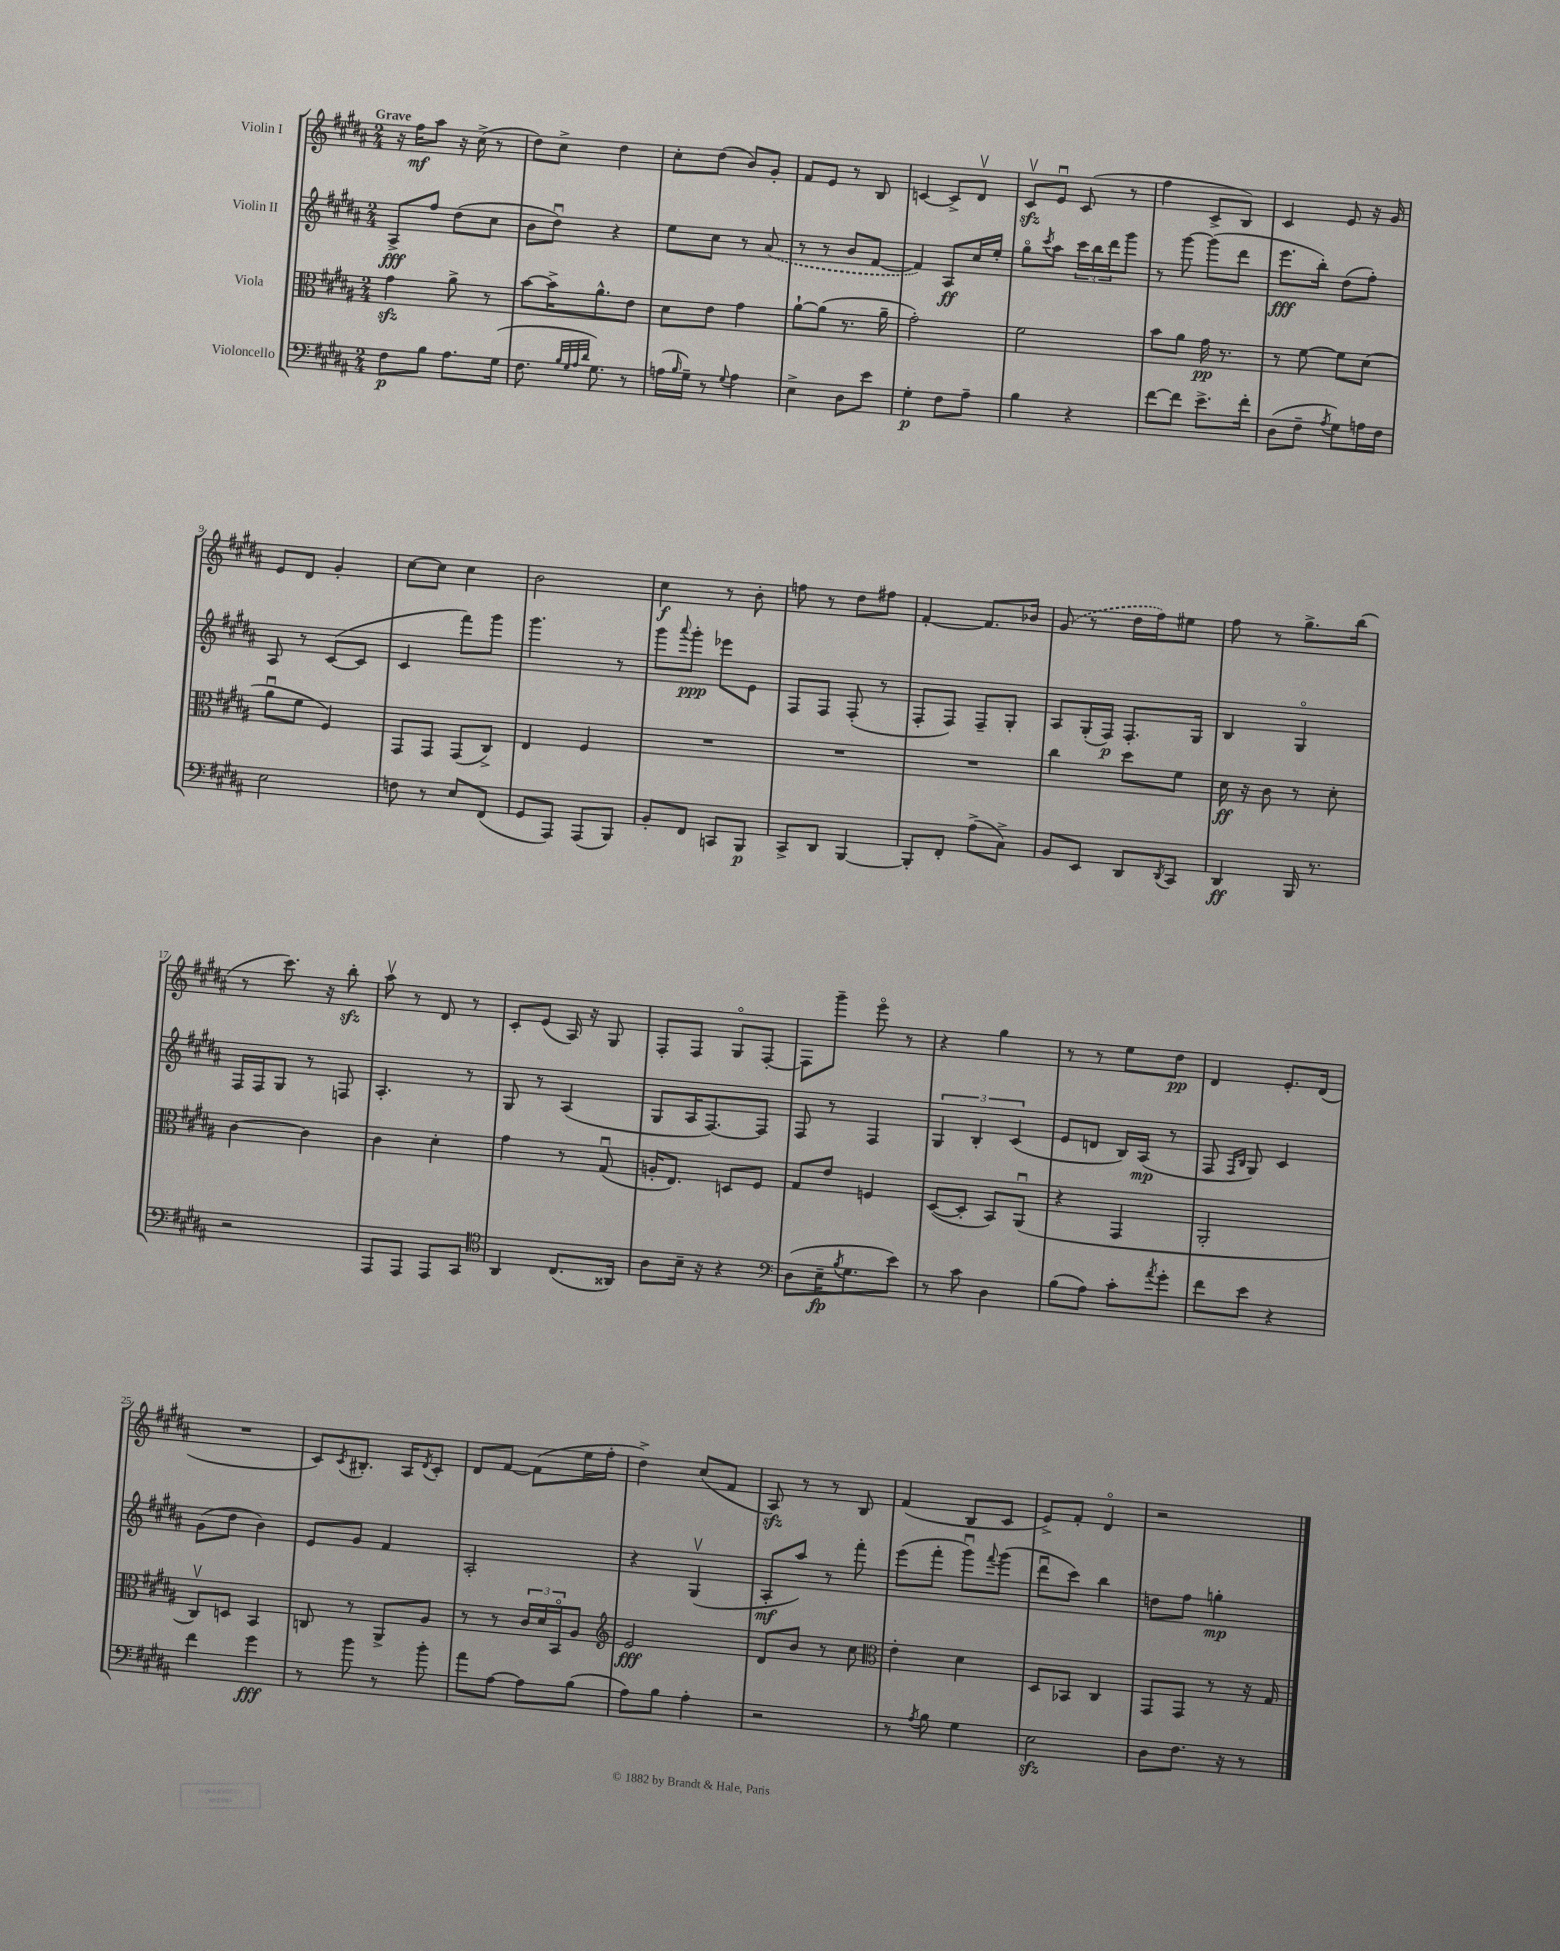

**kern	**dynam	**kern	**dynam	**kern	**dynam	**kern	**dynam
*part4	*part4	*part3	*part3	*part2	*part2	*part1	*part1
*staff4	*staff4	*staff3	*staff3	*staff2	*staff2	*staff1	*staff1
*I"Violoncello	*	*I"Viola	*	*I"Violin II	*	*I"Violin I	*
*clefF4	*	*clefC3	*	*clefG2	*	*clefG2	*
*k[f#c#g#d#a#]	*	*k[f#c#g#d#a#]	*	*k[f#c#g#d#a#]	*	*k[f#c#g#d#a#]	*
*M2/4	*	*M2/4	*	*M2/4	*	*M2/4	*
=1	=1	=1	=1	=1	=1	=1	=1
!	!	!	!	!	!	!LO:TX:a:B:t=Grave	!
8F#\L	p	4g#zz\	.	8A#^/L	fff	16r	.
.	.	.	.	.	.	16ff#\KL	mf
8B\J	.	.	.	8ff#/J	.	8aa#\J	.
8.A#\L	.	8a#^\	.	(8dd#\L	.	16r	.
.	.	.	.	.	.	(16cc#^\	.
.	.	8r	.	8cc#\J	.	8r	.
(16G#\Jk	.	.	.	.	.	.	.
=2	=2	=2	=2	=2	=2	=2	=2
8.F#\	.	[8b\L	.	8b\L	.	8dd#\L)	.
.	.	16b^\K]	.	8dd#u\J)	.	8cc#^\J	.
32qqB/LLL	.	.	.	.	.	.	.
32qqG#/	.	.	.	.	.	.	.
32qqA#/	.	.	.	.	.	.	.
32qqd#/JJJ	.	.	.	.	.	.	.
8.G#\)	.	8.a#^^\	.	.	.	.	.
.	.	.	.	4r	.	4dd#\	.
8r	.	8e\J	.	.	.	.	.
=3	=3	=3	=3	=3	=3	=3	=3
(16An\LL	.	8d#\L	.	8ee\L	.	8cc#'\L	.
16qqB/	.	.	.	.	.	.	.
16G#~\JJ)	.	.	.	.	.	.	.
8r	.	8e\J	.	8cc#\J	.	(8dd#\J	.
8qqG#/	.	.	.	.	.	.	.
4A\	.	4g#\	.	8r	.	8b/L)	.
.	.	.	.	(8a#/	.	8g#'/J	.
=4	=4	=4	=4	=4	=4	=4	=4
4E^\	.	[8a#`\L	.	8r	.	8f#/L	.
.	.	(8a#\J]	.	8r	.	8e/J	.
8D#\L	.	8.r	.	8b/L	.	8r	.
8e\J	.	.	.	[8f#/J	.	8B/	.
.	.	16a#~\	.	.	.	.	.
=5	=5	=5	=5	=5	=5	=5	=5
4G#'\	p	2g#'\)	.	4f#/])	.	[4cn/	.
8F#\L	.	.	.	8A#/L	ff	8c^/L]	.
8A#~\J	.	.	.	16cc#/L	.	8d#v/J	.
.	.	.	.	16ee'/JJ	.	.	.
=6	=6	=6	=6	=6	=6	=6	=6
4B\	.	2f#\	.	8gg#\L	.	8c#zzv/L	.
.	.	.	.	8qccc#/	.	.	.
.	.	.	.	8aa#\J	.	8eu/J	.
4r	.	.	.	24ccc#\LL	.	(8c#/	.
.	.	.	.	24bb\	.	.	.
.	.	.	.	24ddd#\J	.	.	.
.	.	.	.	8ggg#\J	.	8r	.
=7	=7	=7	=7	=7	=7	=7	=7
[8f#\L	.	8b\L	.	8r	.	4ff#\	.
8f#\J]	.	8a#\J	.	[8ggg#\	.	.	.
8.e^\L	.	16g#\	pp	(8ggg#\L]	.	8c#^/L	.
.	.	8.r	.	.	.	.	.
.	.	.	.	8ddd#\J	.	8B/J)	.
16f#'\Jk	.	.	.	.	.	.	.
=8	=8	=8	=8	=8	=8	=8	=8
(8D#\L	.	8r	.	8.eee\L	fff	4c#/	.
8F#~\J	.	[8f#\	.	.	.	.	.
.	.	.	.	16bb'\Jk)	.	.	.
8qA#/	.	.	.	.	.	.	.
8G#\L)	.	8f#\L]	.	(8dd#\L	.	8e/	.
16An\L	.	(8d#\J	.	8ff#'\J)	.	16r	.
16F#\JJ	.	.	.	.	.	16g#/	.
!!LO:LB:g=z
=9	=9	=9	=9	=9	=9	=9	=9
2E\	.	8a#u\L	.	8A#/	.	8e/L	.
.	.	8f#\J	.	8r	.	8d#/J	.
.	.	4F#/)	.	([8c#/L	.	4g#'/	.
.	.	.	.	8c#/J]	.	.	.
=10	=10	=10	=10	=10	=10	=10	=10
8Fn\	.	8GG#/L	.	4c#/	.	[8cc#\L	.
8r	.	8GG#/J	.	.	.	8cc#\J]	.
8E/L	.	(8GG#/L	.	8fff#\L)	.	4cc#\	.
(8FF#/J	.	8C#^/J)	.	8ggg#\J	.	.	.
=11	=11	=11	=11	=11	=11	=11	=11
8GG#/L	.	4E/	.	4.ggg#\	.	2b\	.
8AAA#/J)	.	.	.	.	.	.	.
(8AAA#/L	.	4F#/	.	.	.	.	.
8BBB/J)	.	.	.	8r	.	.	.
=12	=12	=12	=12	=12	=12	=12	=12
8BB'/L	.	2r	.	8ggg#\L	.	4cc#\	f
.	.	.	.	8qqaaa#/	.	.	.
8FF#/J	.	.	.	8ggg#'\J	ppp	.	.
8CCn/L	.	.	.	8eee-X\L	.	8r	.
8BBB/J	p	.	.	8e\J	.	8b'\	.
=13	=13	=13	=13	=13	=13	=13	=13
8CC#^/L	.	2r	.	8F#/L	.	8ffn\	.
8DD#/J	.	.	.	8F#/J	.	8r	.
[4BBB/	.	.	.	(8F#'/	.	8dd#\L	.
.	.	.	.	8r	.	8ff#X\J	.
=14	=14	=14	=14	=14	=14	=14	=14
8BBB'/L]	.	2r	.	8F#'/L	.	[4f#'/	.
8FF#'/J	.	.	.	8F#/J)	.	.	.
(8A#^\L	.	.	.	8F#~/L	.	8.f#/L]	.
8C#^\J)	.	.	.	8G#'/J	.	.	.
.	.	.	.	.	.	16b-X/Jk	.
=15	=15	=15	=15	=15	=15	=15	=15
8BB/L	.	4cc#\	.	8A#/L	.	(8g#/	.
8EE/J	.	.	.	(16G#'/L	.	8r	.
.	.	.	.	16F#/JJ)	p	.	.
8DD#/L	.	8dd#\L	.	8.F#'/L	.	16dd#\LL	.
.	.	.	.	.	.	16ff#\J)	.
8qDD#/	.	.	.	.	.	.	.
8CC#/J	.	8f#\J	.	.	.	8ee#X\J	.
.	.	.	.	16G#/Jk	.	.	.
=16	=16	=16	=16	=16	=16	=16	=16
4DD#/	ff	16d#\	ff	4B/	.	8ff#\	.
.	.	16r	.	.	.	.	.
.	.	8c#\	.	.	.	8r	.
16BBB/	.	8r	.	4G#/	.	8.gg#^\L	.
8.r	.	.	.	.	.	.	.
.	.	8d#'\	.	.	.	.	.
.	.	.	.	.	.	(16bb\Jk	.
!!LO:LB:g=z
=17	=17	=17	=17	=17	=17	=17	=17
2r	.	[4c#\	.	16F#/LL	.	8r	.
.	.	.	.	16F#/J	.	.	.
.	.	.	.	8G#/J	.	8.ccc#\)	.
.	.	4c#\]	.	8r	.	.	.
.	.	.	.	.	.	16r	.
.	.	.	.	8Fn/	.	8bbzz'\	.
=18	=18	=18	=18	=18	=18	=18	=18
8AAA#/L	.	4c#\	.	4.A#'/	.	8aa#v\	.
8AAA#/J	.	.	.	.	.	8r	.
8AAA#/L	.	4d#'\	.	.	.	8d#/	.
8CC#/J	.	.	.	8r	.	8r	.
=19	=19	=19	=19	=19	=19	=19	=19
*clefC4	*	*	*	*	*	*	*
4AA#/	.	4g#\	.	8G#/	.	8c#'/L	.
.	.	.	.	8r	.	(8e/J	.
(8.C#/L	.	8r	.	(4A#/	.	16A#/)	.
.	.	.	.	.	.	16r	.
.	.	(8G#u/	.	.	.	8G#/	.
16AA##X/Jk)	.	.	.	.	.	.	.
=20	=20	=20	=20	=20	=20	=20	=20
8A#\L	.	16An'/KL	.	8G#/L	.	8F#'/L	.
.	.	8.E/J)	.	.	.	.	.
16B~\Jk	.	.	.	16A#/K	.	8F#/J	.
16r	.	.	.	[8.F#/)	.	.	.
4r	.	8Dn/L	.	.	.	8G#/L	.
.	.	8F#/J	.	8F#/J]	.	[8F#'/J	.
=21	=21	=21	=21	=21	=21	=21	=21
*clefF4	*	*	*	*	*	*	*
(8D#\L	.	8G#/L	.	8F#/	.	8F#\L]	.
16E~\K	fp	8e/J	.	8r	.	8ggg#~\J	.
8qB/	.	.	.	.	.	.	.
8.G#\	.	.	.	.	.	.	.
.	.	4Fn/	.	4F#/	.	8eee\	.
8e\J)	.	.	.	.	.	8r	.
=22	=22	=22	=22	=22	=22	=22	=22
8r	.	([8D#/L	.	6G#/	.	4r	.
8c#\	.	8D#'/J]	.	.	.	.	.
.	.	.	.	6B'/	.	.	.
4D#\	.	8BB/L)	.	.	.	4gg#\	.
.	.	.	.	(6c#/	.	.	.
.	.	(8AA#u/J	.	.	.	.	.
=23	=23	=23	=23	=23	=23	=23	=23
(8B\L	.	4r	.	8e/L	.	8r	.
8A#\J)	.	.	.	8dn/J	.	8r	.
8c#'\L	.	4GG#/	.	16B/LL)	.	8ee\L	.
.	.	.	.	(16A#/JJ	mp	.	.
8qa#/	.	.	.	.	.	.	.
8g#'\J	.	.	.	8r	.	8dd#\J	pp
=24	=24	=24	=24	=24	=24	=24	=24
8f#\L	.	2AA#'/	.	8F#/	.	4d#/	.
.	.	.	.	16qqF#/LL	.	.	.
.	.	.	.	16qqB/JJ	.	.	.
8e\J	.	.	.	8G#/)	.	.	.
4r	.	.	.	4c#/	.	8.e'/L	.
.	.	.	.	.	.	(16d#/Jk	.
!!LO:LB:g=z
=25	=25	=25	=25	=25	=25	=25	=25
4f#\	.	8C#v/L)	.	(8g#\L	.	2r	.
.	.	8Dn/J	.	8dd#\J	.	.	.
4g#\	fff	4BB/	.	4b\)	.	.	.
=26	=26	=26	=26	=26	=26	=26	=26
8r	.	8Cn/	.	8e/L	.	8c#/L)	.
.	.	.	.	.	.	8qc#/	.
8b\	.	8r	.	8g#/J	.	8.B#X'/J	.
8r	.	8AA#^/L	.	4f#/	.	.	.
.	.	.	.	.	.	16A#/KL	.
.	.	.	.	.	.	8qd#/	.
8b'\	.	8A#/J	.	.	.	8c#'/J	.
=27	=27	=27	=27	=27	=27	=27	=27
8a#\L	.	8r	.	2A#'/	.	8d#/L	.
[8A#\J	.	8r	.	.	.	[8f#/J	.
8A#\L]	.	24c#/LL	.	.	.	(8f#\L]	.
.	.	24d#/	.	.	.	.	.
.	.	24BB/J	.	.	.	.	.
(8B\J	.	8A#/J	.	.	.	16ee\L	.
.	.	.	.	.	.	16ff#'\JJ	.
=28	=28	=28	=28	=28	=28	=28	=28
*	*	*clefG2	*	*	*	*	*
8A#\L)	.	2e/	fff	4r	.	4dd#^\)	.
8B\J	.	.	.	.	.	.	.
4A#'\	.	.	.	(4G#v/	.	(8cc#/L	.
.	.	.	.	.	.	8f#/J	.
=29	=29	=29	=29	=29	=29	=29	=29
2r	.	8d#/L	.	8A#'/L	mf	8A#zz/)	.
.	.	8b/J	.	8aa#/J)	.	8r	.
.	.	8r	.	8r	.	8r	.
.	.	8cc#\	.	8fff#'\	.	8B/	.
=30	=30	=30	=30	=30	=30	=30	=30
*	*	*clefC3	*	*	*	*	*
8r	.	4e'\	.	(8eee\L	.	(4f#/	.
8qA#/	.	.	.	.	.	.	.
8B\	.	.	.	8fff#'\J	.	.	.
4G#\	.	4d#\	.	8ggg#u\L)	.	8B/L	.
.	.	.	.	8qqfff#/	.	.	.
.	.	.	.	(8ggg#\J	.	8c#/J	.
=31	=31	=31	=31	=31	=31	=31	=31
2Ezz\	.	8D#/L	.	8ddd#u\L	.	8e^/L)	.
.	.	8BB-X/J	.	8ccc#\J)	.	8f#'/J	.
.	.	4C#/	.	4bb\	.	4d#/	.
=32	=32	=32	=32	=32	=32	=32	=32
8D#\L	.	8GG#/L	.	8ddn\L	.	2r	.
8.F#\J	.	8GG#/J	.	8ff#\J	.	.	.
.	.	8r	.	4ggn'\	mp	.	.
16r	.	.	.	.	.	.	.
8r	.	16r	.	.	.	.	.
.	.	16G#/	.	.	.	.	.
==	==	==	==	==	==	==	==
*-	*-	*-	*-	*-	*-	*-	*-
